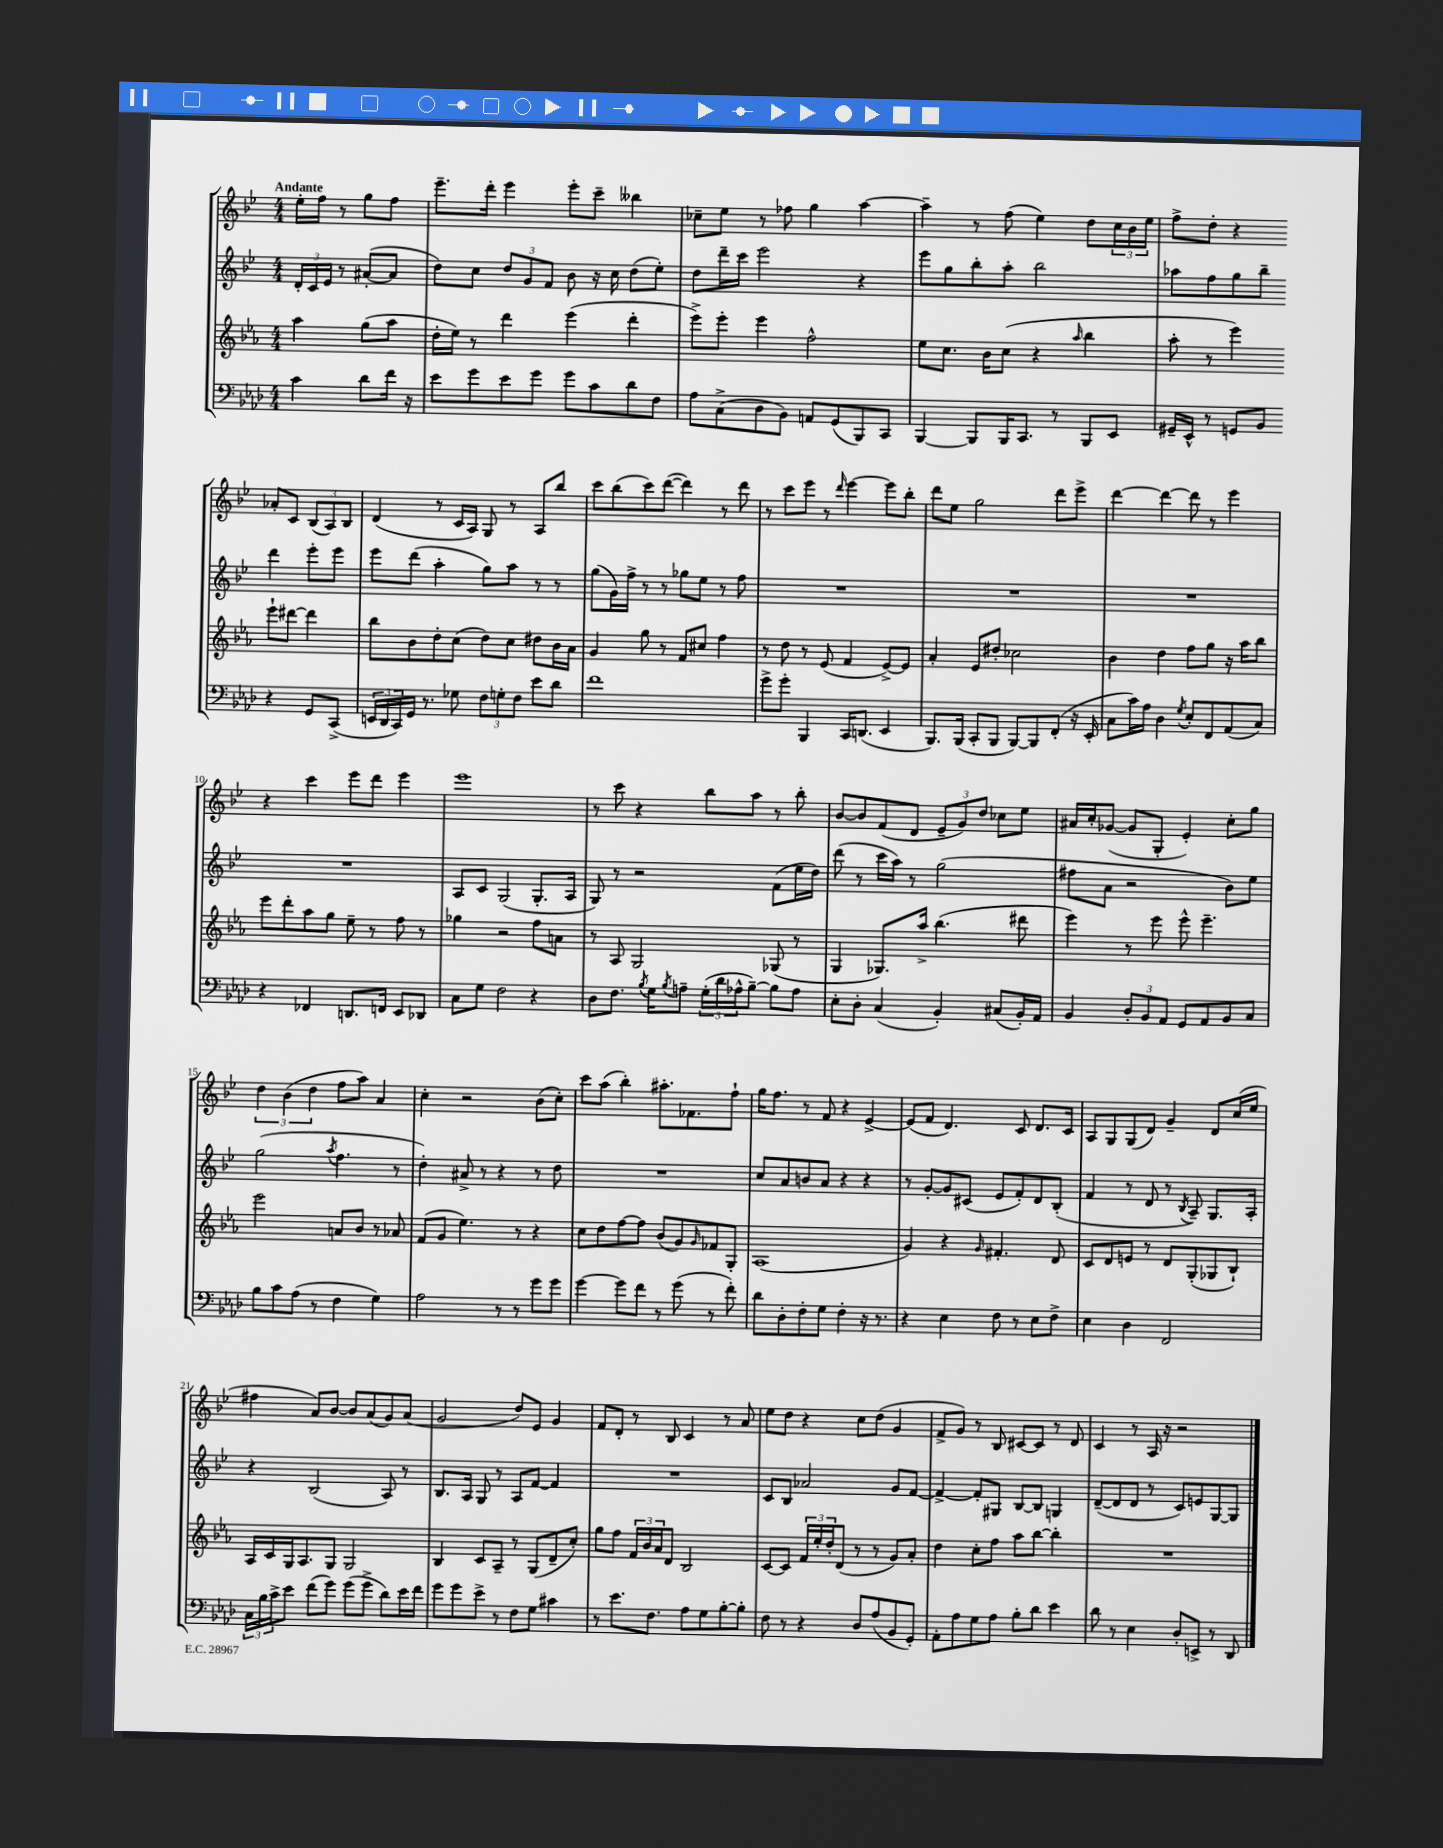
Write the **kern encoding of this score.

**kern	**kern	**kern	**kern
*staff4	*staff3	*staff2	*staff1
*clefF4	*clefG2	*clefG2	*clefG2
*k[b-e-a-d-]	*k[b-e-a-]	*k[b-e-]	*k[b-e-]
*M4/4	*M4/4	*M4/4	*M4/4
4c	4aa-	24d'	16ee-'
.	.	24c	.
.	.	.	16ff
.	.	24e-	.
.	.	8r	8r
8d-	(8gg	([8a#'	8gg
16f	8aa-	8a#]	8ff
16r	.	.	.
=	=	=	=
8e-	16dd'	8dd)	8.eee-~
.	16ee-)	.	.
8g	8r	8cc	.
.	.	.	16ddd'
8e-	4ddd	12dd	4eee-
.	.	12g	.
8g	.	.	.
.	.	12f	.
8g	(4eee-	8b-	8eee-'
8c	.	16r	8ccc~
.	.	16cc	.
8d-	4ddd'	(8dd	4bb--
8F	.	8ee-')	.
=	=	=	=
8A-	8eee-^)	8dd	8cc-~
(8C^	8eee-'	16ddd~	8ee-
.	.	16ccc	.
8D-	4eee-	2eee-	8r
8BB-)	.	.	8ff-
8AA	2ff^^	.	4gg
(8GG	.	.	.
8BBB-)	.	4r	[4aa
8CC	.	.	.
=	=	=	=
[4BBB-	8ee-	8eee-	4aa~]
.	8.cc	8gg	.
8BBB-]	.	8bb-'	8r
.	16b-	.	.
16BBB-	(8cc	8aa'	(8ff
8.CC	.	.	.
.	4r	2bb-	4ee-)
8r	.	.	.
.	16qqaa-	.	.
8BBB-	4bb-	.	8dd
8EE-	.	.	24cc
.	.	.	24b-
.	.	.	24ee-
=	=	=	=
16GG#~	8aa-'	8aa-	8ff^
16EE-^^	.	.	.
8r	8r	8ff	8dd'
8GG	4eee-)	8gg	4r
8BB-	.	8bb-~	.
4r	8eee-`	4ddd	8a-'
.	[8ddd#	.	8c
8GG	4ddd#]	8eee-'	(12B-
.	.	.	12A)
(8CC^	.	8eee-	.
.	.	.	12B-
=	=	=	=
24EE	8bb-	8eee-	(4d
24DD-	.	.	.
24CC)	.	.	.
16GG	8b-	(8ddd	.
8.r	.	.	.
.	8dd'	4aa'	8r
8G-	(8cc	.	16c
.	.	.	16A)
12F	8dd)	8gg)	8G
12G'	.	.	.
.	8cc	8aa	8r
12F	.	.	.
8e-	8dd#	8r	8A
8d-	16b-	8r	8bb-
.	16a-	.	.
=	=	=	=
1f	4g	(8gg	8ccc
.	.	16g)	(8bb-
.	.	16ff^	.
.	8gg	8r	8ccc)
.	8r	8r	([8ddd
.	8f	8gg-	4ddd])
.	8cc#	8ee-	.
.	4ff	8r	8r
.	.	8ff	8ddd
=	=	=	=
8g^	8r	1r	8r
8g'	8dd	.	8ccc
4BBB-	8r	.	8eee-
.	(8e-	.	8r
.	.	.	16qqddd
16CC	4f	.	[4eee-
(8.DD	.	.	.
4EE-	[8e-^)	.	8eee-]
.	8e-]	.	8bb-'
=	=	=	=
8.BBB-)	4a-'	1r	8ddd
.	.	.	8ee-
(16BBB-	.	.	.
8CC'	8e-	.	2gg
8BBB-	8dd#'	.	.
[8BBB-)	2cc-	.	.
8BBB-]	.	.	.
(8FF'	.	.	8ddd
16r	.	.	8eee-^
16EE-'	.	.	.
=	=	=	=
8C	4b-	1r	[4ddd
16c)	.	.	.
16A-	.	.	.
4D-	4dd	.	4ddd_
8qG	.	.	.
8E-'	8ff	.	8ddd]
8FF	8gg	.	8r
(8AA-	16r	.	4eee-
.	16aa-	.	.
8C)	8bb-	.	.
=	=	=	=
4r	8eee-	1r	4r
.	8ddd'	.	.
4FF-	8aa-	.	4ccc
.	8gg	.	.
8.DD	8ee-~	.	8eee-
.	8r	.	8ddd
16FF	.	.	.
8EE-	8ff	.	4eee-
8DD-	8r	.	.
=	=	=	=
8C	4gg-	8A	1eee-
8G	.	8c	.
2F	2r	(2G	.
4r	8ff	8.G'	.
.	8a	.	.
.	.	16A	.
=	=	=	=
8D-	8r	8G)	8r
8.F	8A-	8r	8ccc
.	2G	2r	4r
8qB-	.	.	.
16G	.	.	.
8qB-	.	.	.
8A~	.	.	.
(24G'	.	.	8bb-
24d-	.	.	.
24A-^^	.	.	.
[8B-~)	.	.	8aa
8B-]	(8G-	(8f	8r
8A-	8r	16ee-	8bb-'
.	.	16dd)	.
=	=	=	=
8E-'	4G	(8ddd	[8b-
8D-'	.	8r	8b-]
(4C	8.G-)	16ccc	(8f
.	.	16aa)	.
.	.	8r	8d
.	16aa-^	.	.
4BB-')	(4.bb-	(2gg	12e-~
.	.	.	12g)
.	.	.	12dd
(8C#	.	.	8cc-
16BB-')	8ddd#	.	8ee-
16AA-	.	.	.
=	=	=	=
4BB-	4eee-)	8ff#	16a#
.	.	.	16cc'
.	.	8a	([8g-
12D-'	8r	2r	8g-]
12BB-	.	.	.
.	8eee-	.	8G'
12AA-	.	.	.
8GG	8eee-^^	.	4e-')
8AA-	4.eee-~	.	.
8BB-	.	8b-)	8cc'
8C	.	8ee-	8gg
=	=	=	=
8B-	2eee-	(2gg	6dd
8c	.	.	.
.	.	.	(6b-
(8A-	.	.	.
.	.	.	6dd
8r	.	.	.
.	.	8qaa	.
4F	8a	4.ff	8ff
.	8b-	.	8aa)
4G)	8r	.	4a
.	8a-	8r	.
=	=	=	=
2A-	(8f	4dd')	4cc'
.	8g	.	.
.	4.ee-)	8a#^	2r
.	.	8r	.
8r	.	4r	.
8r	8r	.	.
8g	4r	8r	(8b-
8g	.	8dd	8cc')
=	=	=	=
[4g	8cc	1r	8ccc
.	8dd	.	(8aa
8g]	[8ff	.	4bb-')
8f	8ff]	.	.
8r	(8b-	.	8.aa#'
(8g	8g)	.	.
.	.	.	8.f-
.	16qqg	.	.
8r	8f-	.	.
8f')	8G'	.	8ff`
=	=	=	=
8d-	(1A-	8cc	16gg
.	.	.	8.ff
8D-'	.	8a	.
8F'	.	8b	8r
8G	.	8a	8f
4F'	.	4r	4r
16r	.	4r	[4e-^
8.r	.	.	.
=	=	=	=
4r	4g)	8r	(8e-]
.	.	[8g'	8f
4E-	4r	8g]	4.d)
.	.	(8c#	.
.	16qqg	.	.
8F	4.f#'	8e-	.
8r	.	8f')	8c
8E-	.	8d	8.d
8F^	8d	(8B-'	.
.	.	.	16c
=	=	=	=
4E-	8c	4f	8A
.	8d	.	8G
4D-	8e	8r	(8G
.	8r	8d	8d)
2FF	8d	8r	4g~
.	.	8qB-	.
.	(8G'	8A~)	.
.	8G-	8.G	8d
.	8B-`)	.	(16cc
.	.	16A'	16ee-
=	=	=	=
24C	16A-	4r	4ff#
24B-	.	.	.
.	16c	.	.
24c^	.	.	.
8e-	16G	.	.
.	8.A-	.	.
(8f	.	(2B-	8a)
8g)	8G	.	[8b-
(8g	2G	.	8b-]
8g^	.	.	(8a
8d-)	.	8A)	8g)
16e-	.	8r	(8a
16f	.	.	.
=	=	=	=
8g	4B-	8.B-	2g
8g	.	.	.
.	.	16A	.
8e-^	8c	8G	.
8r	8A-~	8r	.
8F	8r	8A	8dd)
8G	(8G	[8f	8e-
4c#	8d~	4f]	4g
.	8cc')	.	.
=	=	=	=
8r	8gg	1r	8f
8.e-	8ff	.	8d'
.	24f	.	8r
.	24b-	.	.
8.F	.	.	.
.	24a-	.	.
.	8d	.	8B-
8A-	2B-	.	4c
8G	.	.	.
[8B-'	.	.	8r
8B-']	.	.	8a
=	=	=	=
8F	[8c	8c	8ee-
8r	8c]	8B-	8dd
4r	24f	2a-	4r
.	24ee-'	.	.
.	24dd'	.	.
.	(8d	.	.
8D-	8r	.	8cc
(8A-	8r	.	(8dd
8BB-	8g)	8g	4g
8GG')	8a-'	[8f	.
=	=	=	=
8AA-'	4dd	4f^_	8f^
8A-	.	.	8g)
8G	8cc'	8f']	8r
8A-	8ff	8G#	8B-
8B-'	8aa-	[8B-	[8c#
8d-	[8bb-	8B-]	8c#]
4e-	4bb-']	4G	8r
.	.	.	8d
=	=	=	=
8d-	1r	([8d~	4c
8r	.	8d]	.
4E-	.	8d	8r
.	.	8r	16A
.	.	.	16r
8D-'	.	8c)	2r
8EE^	.	8e	.
8r	.	[8G	.
8DD-	.	8G]	.
==	==	==	==
*-	*-	*-	*-
